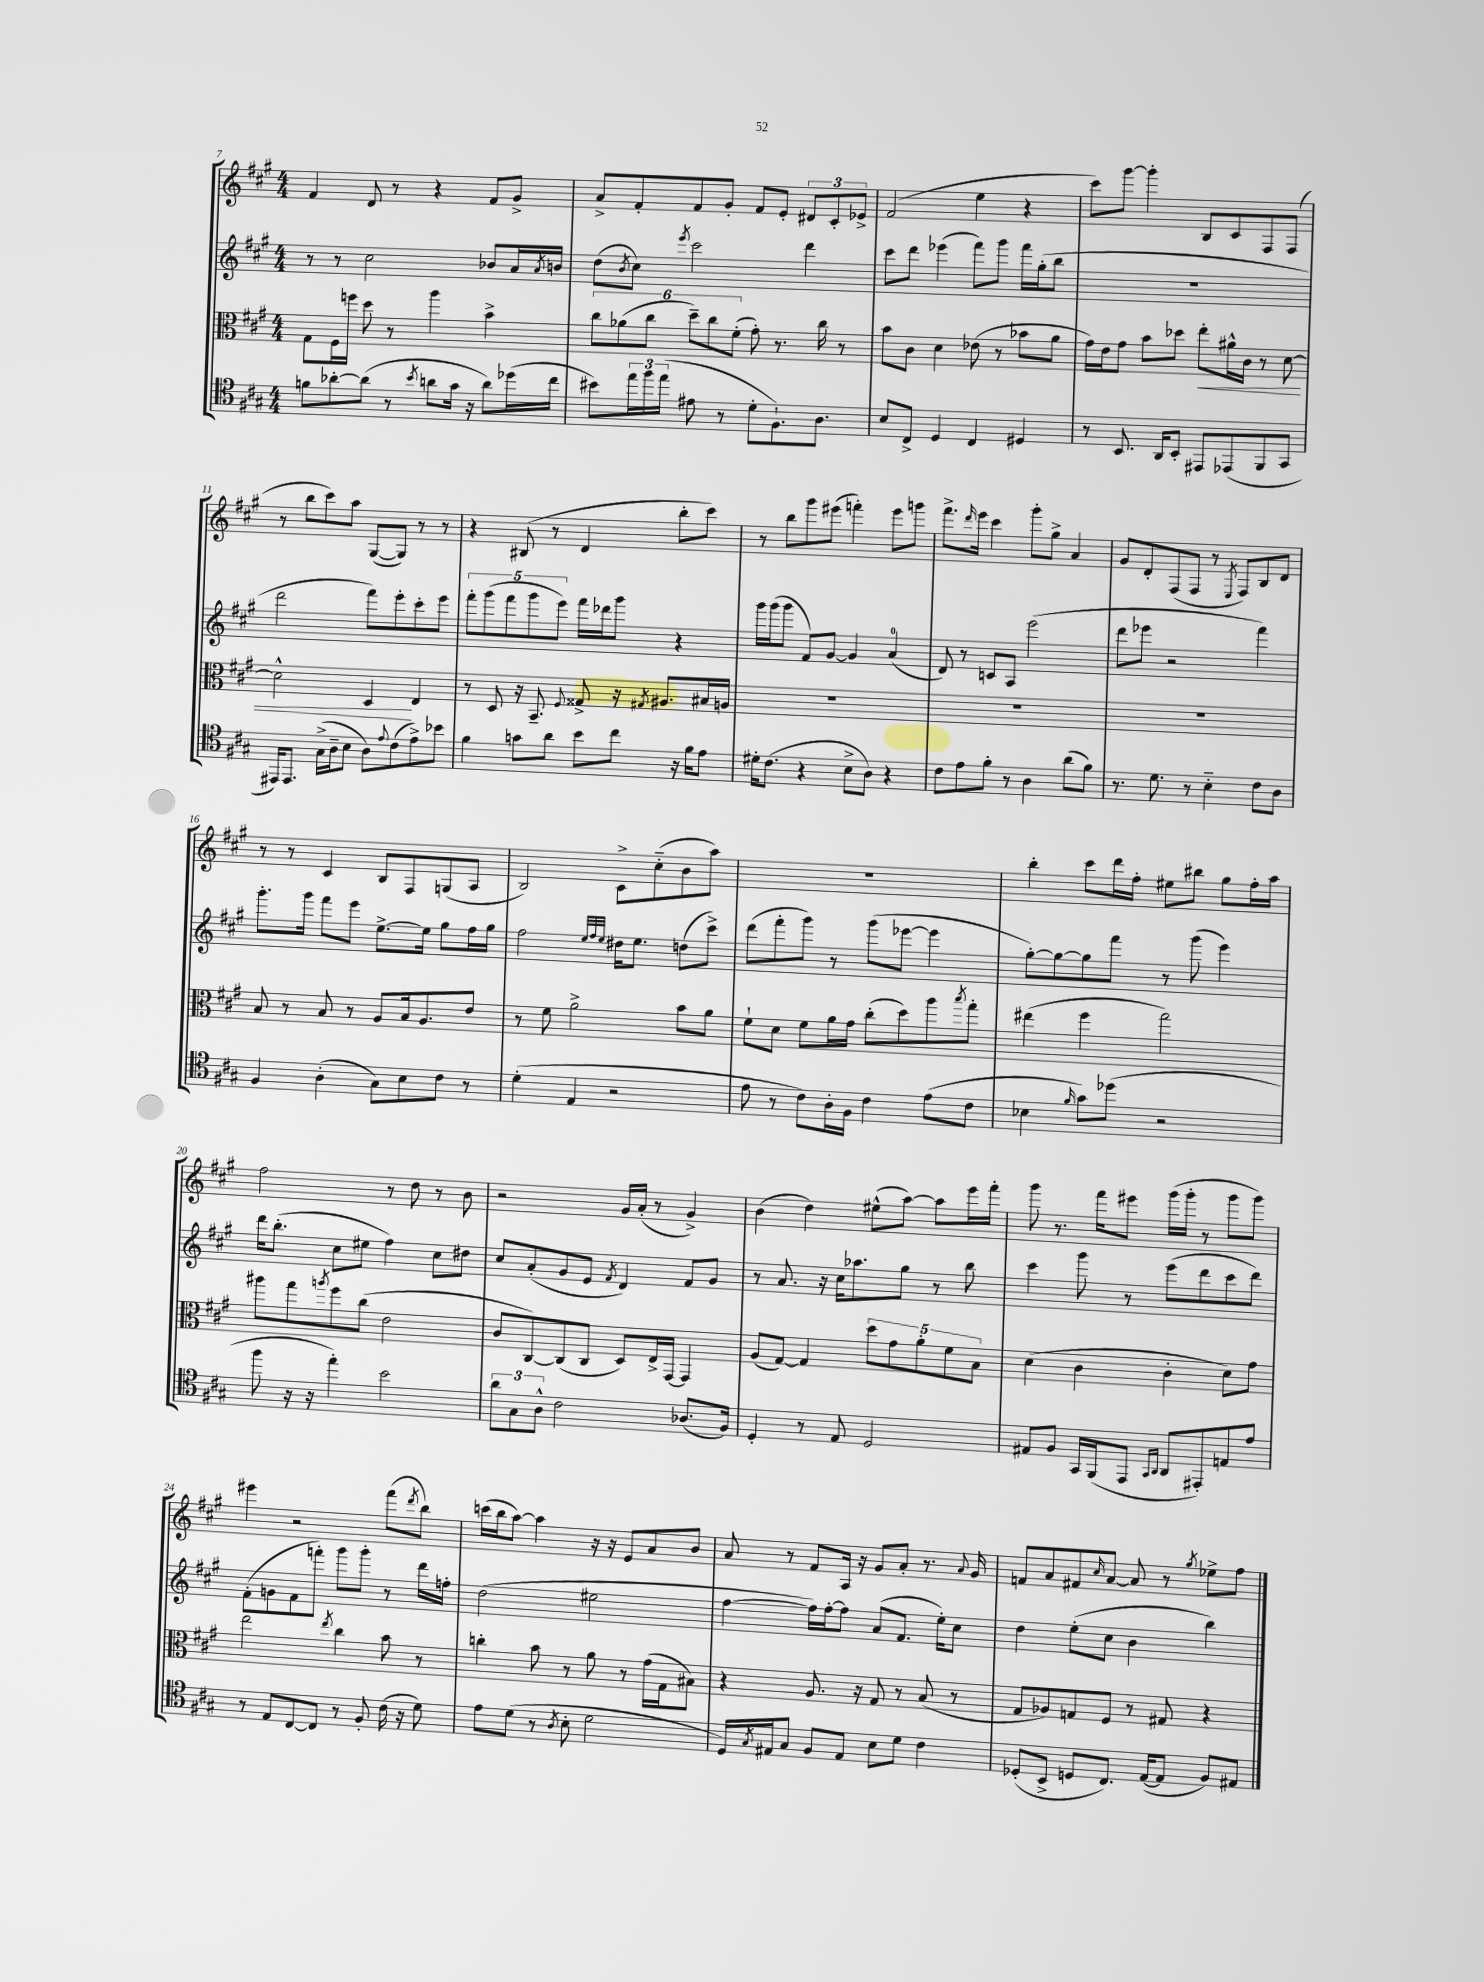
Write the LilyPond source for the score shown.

<<
\new StaffGroup <<
\new Staff = "s0" {
    \clef treble \key a \major \numericTimeSignature \time 4/4
    fis'4 d'8 r8 r4 fis'8 gis'8-> |
    a'8-> fis'8-. fis'8 gis'8-. fis'8 e'8-. \tuplet 3/2 { dis'8 cis'8-. ees'8-> } |
    fis'2( e''4 r4 |
    cis'''8) gis'''8~ gis'''4-. b8 cis'8 fis8 fis8( |
    r8 b''8 cis'''8) a''8 gis8~( gis8) r8 r8 |
    r4 bis8( r8 d'4 b''8-. cis'''8) |
    r8 b''8 gis'''8 eis'''8( f'''4-.) eis'''8 g'''8 |
    fis'''8.-> \grace { d'''16 } e'''16 cis'''4 gis'''8-. gis''8-> a'4 |
    gis'8 d'8-. fis8( fis8 r8 \acciaccatura { e8 } fis8) b8 d'8 |
    r8 r8 cis'4 b8 fis8 g8( a8 |
    b2) cis'8-> cis''8-_( b'8 a''8) |
    R1 |
    b''4-. cis'''8 d'''16 fis''16-. eis''8 bis''8 gis''8 fis''16-. a''16 |
    fis''2 r8 d''8 r8 b'8 |
    r2 gis'16 a'16-.( r8 gis'4->) |
    b'4( d''4) eis''8-^( a''8~) a''8 e'''16 fis'''16-. |
    gis'''8 r8. fis'''16 eis'''8 gis'''16( gis'''16-. r8 gis'''8 gis'''8) |
    eis'''4 r2 fis'''8( \acciaccatura { d'''8 } b''8) |
    c'''16( b''16 a''8~) a''4 r16 r16 e'8 a'8 b'8 |
    a'8 r8 fis'8 a16 r16 gis'8 a'8-. r8. \appoggiatura { a'8 } gis'16 |
    f'8 a'8 fis'8 \grace { cis''16 } a'8~ a'8 r8 \acciaccatura { gis''8 } ees''8-> fis''8 \bar "|." |
}
\new Staff = "s1" {
    \clef treble \key a \major \numericTimeSignature \time 4/4
    r8 r8 cis''2 bes'8 a'16 \acciaccatura { a'8 } b'16 |
    d''8( \acciaccatura { b'8 } cis''8) \acciaccatura { e'''8 } cis'''2 d'''4 |
    cis'''8 d'''8 ees'''4( fis'''8) gis'''8 fis'''16 gis''16-.( b''8 |
    R1 |
    d'''2 fis'''8) e'''8-. cis'''8-. e'''8 |
    \tuplet 5/4 { fis'''8-. gis'''8( fis'''8 gis'''8 e'''8) } fis'''16 des'''16 gis'''8 r4 |
    gis'''16 gis'''16( gis'''8 fis'8) gis'8~ gis'4 a'4-0( |
    d'8) r8 c'8 a8 e'''2( |
    d'''8 ees'''8 r2 fis'''4) |
    gis'''8.-. gis'''16 fis'''8 e'''8 e''8.~-> e''16 gis''8 fis''16 gis''16 |
    fis''2 \grace { e''32 fis''32 e''32 } dis''16 e''8. d''8( cis'''8->) |
    d'''8( fis'''8-. gis'''8) r8 gis'''8( ees'''8~ ees'''4 |
    gis''8~-.) gis''8~ gis''8 fis'''8 r8 gis'''8( e'''4) |
    d'''16 b''8.-.( cis''8 eis''8 fis''4) cis''8 dis''8 |
    cis''8 a'8-.( gis'8 e'8 \acciaccatura { fis'8 } d'4) fis'8 gis'8 |
    r8 a'8. r16 cis''16 aes''8. gis''8 r8 b''8 |
    cis'''4 gis'''8 r8 e'''8( d'''8 cis'''8 d'''8) |
    fis'8-.( g'8 fis'8 f'''8-.) gis'''8 gis'''8-. r8 d'''16 f''16-. |
    d''2( eis''2 |
    fis''4~ fis''16) fis''16~-. fis''8 a'8( fis'8. e''16-.) cis''8 |
    d''4 e''8-.( cis''8 b'4 b''4) \bar "|." |
}
\new Staff = "s2" {
    \clef alto \key a \major \numericTimeSignature \time 4/4
    gis8 fis16 f''16 d''8 r8 a''4 b'4-> |
    \tuplet 6/4 { cis''8 aes'8( cis''8 d''8--) cis''8 fis'8-.( } gis'8-.) r8. cis''16 r8 |
    b'8 cis'8 d'4 ees'8( r8 bes'8 a'8 |
    gis'16) e'16 gis'8 b'8 des''8 e''8-.\< ais'16-^ cis'16 r8 d'8~ |
    d'2-^ d4\! e4 |
    r8 d8 r16 b,8.-- \appoggiatura { fis8 } gisis8-> r16 \acciaccatura { gis8 } ais8. bis16 a16 |
    R1 |
    R1 |
    R1 |
    b8 r8 b8 r8 a8 b16 a8. e'8 |
    r8 fis'8 a'2-> b'8 a'8 |
    fis'8-! d'8 fis'8 a'16 gis'16 cis''8-.( d''8) a''8 \acciaccatura { b''8 } gis''8-. |
    eis''4( fis''4 gis''2) |
    ais''8 gis''8 \acciaccatura { a''8 } fis''8 cis''8( e'2 |
    cis'8 cis8~) cis8( cis8 d8) e16-> gis,16~ gis,4 |
    a8( gis8~) gis4 \tuplet 5/4 { d''8 gis'8 a'8-. fis'8 b8 } |
    d'4( cis'4 cis'4-. d'8) gis'8 |
    e''2 \acciaccatura { e''8 } cis''4 b'8 r8 |
    c''4-. b'8 r8 a'8 r8 gis'16( gis16 bis8) |
    r4 a8. r16 gis8 r8 b8( r8 |
    gis8 aes8) g8 fis8 r8 gis8 r4 \bar "|." |
}
\new Staff = "s3" {
    \clef tenor \key a \major \numericTimeSignature \time 4/4
    f'8 aes'8~-. aes'8( r8 \acciaccatura { b'8 } a'8 gis'16 r16 a'8) des''16( cis''16 |
    bis'8) \tuplet 3/2 { e''16 fis''16 e''16( } eis'8 r8 d'8-. fis8.-!) a8. |
    b8 cis8-> d4 cis4 dis4 |
    r8 b,8. a,16 b,8-. eis,8 ees,8( fis,8 gis,8 |
    eis,16) eis,8. gis16->( a16-- b8 a8) \appoggiatura { e'8 } cis'8( e'8->) bes'8 |
    fis'4 g'8 a'8 b'8 cis''8 r16 fis'16 e'8 |
    dis'16-. cis'8.( r4 b8-> a8) r4 |
    cis'8 e'8 fis'8-. r8 a4 a'8( fis'8) |
    r8. d'8. r8 b4-_ cis'8 a8 |
    fis4 a4-.( gis8) b8 cis'8 r8 |
    d'4-.( e4 r2 |
    e'8 r8 cis'8) a16-. fis16 cis'4 e'8( cis'8 |
    bes4 \grace { fis'16 } gis'8) des''8( r2 |
    fis''8 r16 r16 e''4-.) b'2 |
    \tuplet 3/2 { a'8 gis8 a8-^ } cis'2 aes8.( fis16) |
    d4-. r8 e8 d2 |
    eis8 fis8 gis,16 fis,16( e,8 \grace { gis,16 a,16 } a,8 eis,8-.) e8 e'8 |
    r8 e8 cis8~ cis8 r8 fis8-. cis'16( r16 d'8) |
    e'8 d'8( r8 \acciaccatura { a8 } b8-. d'2 |
    d16) \acciaccatura { gis8 } eis16 gis8 fis8 eis8 b8 d'8 cis'4 |
    des8-.( b,8-> d8 cis8.) e16~( e8 fis8) eis8 \bar "|." |
}
>>
>>
\layout { \context { \Score currentBarNumber = #7 } }
